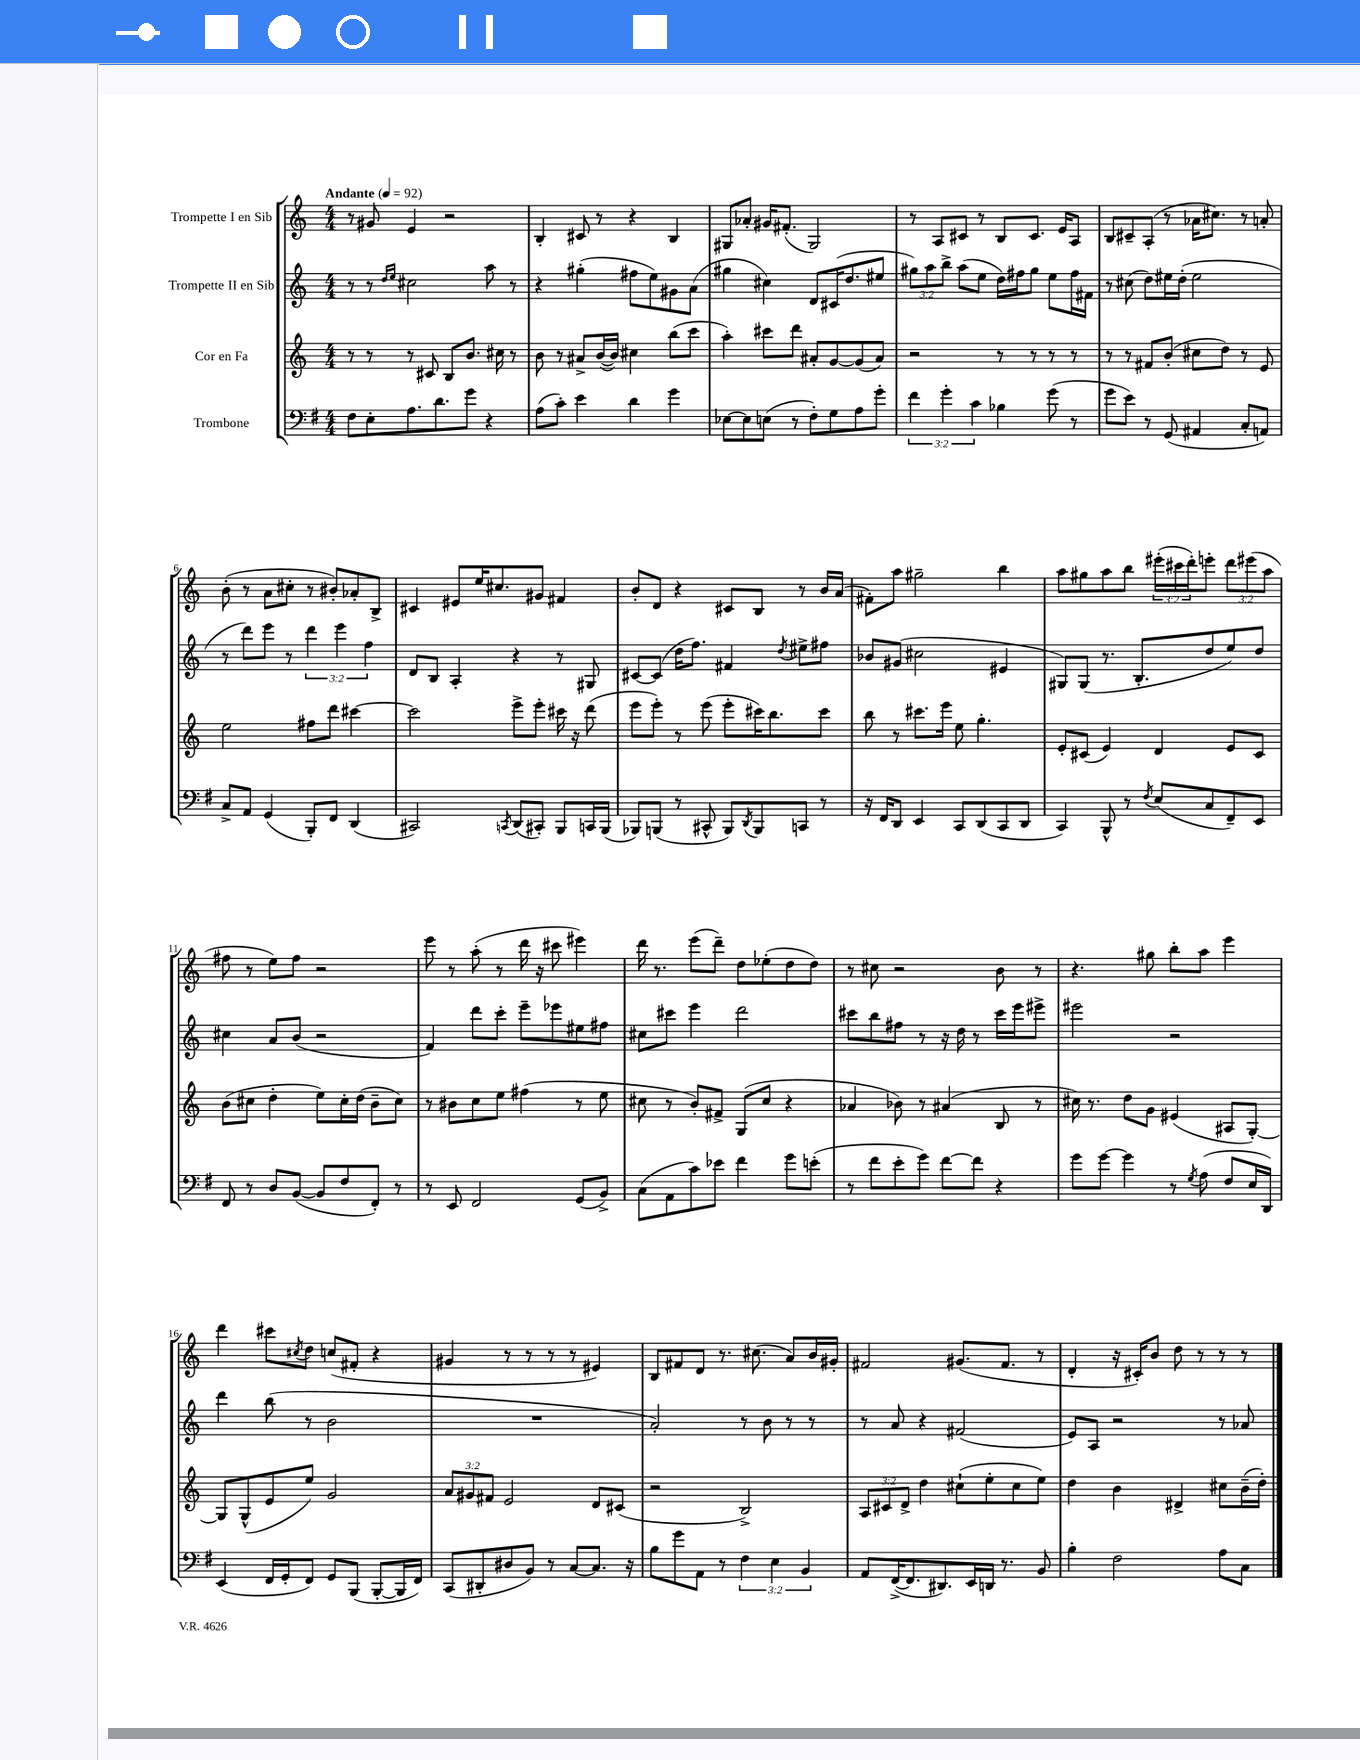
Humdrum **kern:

**kern	**kern	**kern	**kern
*staff4	*staff3	*staff2	*staff1
*clefF4	*clefG2	*clefG2	*clefG2
*k[f#]	*k[]	*k[]	*k[]
*M4/4	*M4/4	*M4/4	*M4/4
*MM92	*MM92	*MM92	*MM92
8F#	8r	8r	8r
8E'	8r	8r	8g#
.	.	16qqdd	.
.	.	16qqee	.
8.A	8r	2cc#	4e
.	8c#	.	.
8.d	.	.	.
.	8B	.	2r
8g	8.b	.	.
4r	.	8aa	.
.	16cc#	.	.
.	8r	8r	.
=	=	=	=
(8A	8b	4r	4B'
8c')	8r	.	.
4e	8a#^	(4gg#'	8c#
.	([16b	.	8r
.	16b])	.	.
4d	4cc#	8ff#	4r
.	.	8ee)	.
4g	(8bb	8g#	4B
.	8ccc	(8a	.
=	=	=	=
[8E-	4aa')	4gg#	8G#
8E-]	.	.	8a-'
(8E	8ccc#	4cc#)	16g#
.	.	.	(8.f#'
8r	8ddd	.	.
8F#')	8a#'	8d	2G#)
8G	[8g	(16c#	.
.	.	8.dd	.
8A	(8g]	.	.
8g'	8a#)	8ee#	.
=	=	=	=
6f#	2r	12gg#)	8r
.	.	12aa	.
.	.	.	8A
6g'	.	12bb^	.
.	.	(8aa	8c#
6c	.	.	.
.	.	8ee	8r
4B-	8r	16dd)	8B
.	.	16ff#	.
.	8r	8gg#	8.c#
(8g	8r	8ee	.
.	.	.	16e
8r	8r	16ff#	8A
.	.	16f#	.
=	=	=	=
8g	8r	8r	8B
8e)	8r	(8cc#	8c#~
8r	8f#	8dd)	(8A'
(8GG	(8b'	16ee#	8r
.	.	(16dd'	.
4AA#	8cc#	2ee#	16a-
.	.	.	8.cc#)
.	8dd)	.	.
8C'	8r	.	8r
8AA)	8e	.	8a'
=	=	=	=
8C^	2ee	8r	(8b'
8AA	.	8ddd)	8r
(4GG	.	8eee	8a
.	.	8r	8cc#'
8BBB')	8ff#	6ddd	8r
8FF#	8ddd	.	8b#')
.	.	6eee	.
(4DD	[4ccc#	.	8a-'
.	.	6ff	.
.	.	.	8B^
=	=	=	=
2CC#)	2ccc#]	8d	4c#
.	.	8B	.
.	.	4A'	8e#
.	.	.	16ee
.	.	.	8.cc#
8qCC	.	.	.
(8DD	8eee^	4r	.
8CC#')	8eee'	.	8g#
8BBB	16ccc#	8r	4f#
.	16r	.	.
16CC	(8ddd	8G#	.
(16BBB	.	.	.
=	=	=	=
8BBB-)	8eee	[8c#	8b'
(8BBB	8eee')	(8c#]	8d
8r	8r	16dd	4r
.	.	8.ff)	.
8CC#^^	(8eee	.	.
8BBB)	8eee'	4f#	8c#
8qDD	.	.	.
8BBB	16ccc#)	.	8B
.	8.bb	.	.
.	.	8qdd	.
8CC	.	8ee#^	8r
8r	8ccc#	8ff#	16b
.	.	.	(16a
=	=	=	=
16r	8bb	8b-	8f#')
16FF#	.	.	.
8DD	8r	(8g#	8aa
4EE	8.ccc#	2cc#	2gg#~
.	16eee	.	.
8CC	8ee	.	.
(8DD	4.gg'	.	.
8CC	.	4e#	4bb
8DD	.	.	.
=	=	=	=
4CC)	8e'	8G#)	8aa
.	(8c#	(8G#	8gg#
8BBB^^	4e)	8.r	8aa
8r	.	.	8bb
.	.	8.B'	.
8qF#	.	.	.
(8E	4d	.	(24eee#'
.	.	.	24ccc#
.	.	.	24ddd')
8C	.	8dd	8eee'
8FF#~)	8e	8ee)	12ddd
.	.	.	(12eee#
8EE	8c#	8dd	.
.	.	.	12aa
=	=	=	=
8FF#	(8b	4cc#	8ff#
8r	8cc#	.	8r
8D	4dd'	8a	8ee)
([8BB	.	(8b	8ff#
8BB]	8ee)	2r	2r
8F#	16cc#'	.	.
.	(16dd	.	.
8FF#')	8b~	.	.
8r	8cc#)	.	.
=	=	=	=
8r	8r	4f)	8eee
8EE	8b#	.	8r
2FF#	8cc	8ddd	(8aa'
.	8ee	8ccc'	8r
.	(4ff#	8eee~	16ddd
.	.	.	16r
.	.	8eee-	8ccc#
(8GG	8r	8ee#	4eee#)
8BB^)	8ee	8ff#	.
=	=	=	=
(8C	8cc#	8cc#	16ddd
.	.	.	8.r
8AA	8r	8ccc#	.
8c)	8b')	4eee	(8eee
8e-	8f#^	.	8ddd~)
4f#	(8G	2ddd	8dd
.	8cc#	.	(8ee-'
8g	4r	.	8dd
(8e'	.	.	8dd)
=	=	=	=
8r	4a-	8ccc#	8r
8f#	.	8bb	8cc#
8e'	8b-)	8ff#	2r
8g)	8r	8r	.
[8f#	(4a#	16r	.
.	.	16dd	.
8f#]	.	8r	.
4r	8B	16ccc#	8b
.	.	16eee	.
.	8r	8eee#^	8r
=	=	=	=
8g	16cc#)	2eee#	4.r
.	8.r	.	.
[8g	.	.	.
4g]	8dd	.	.
.	8g	.	8gg#
8r	(4e#	2r	8bb'
8qG	.	.	.
(8A	.	.	8aa
8F#	8A#	.	4eee
16E	[8G')	.	.
16DD)	.	.	.
=	=	=	=
(4EE	8G]	4ddd	4ddd
.	(8G^^	.	.
16FF#	8e	(8bb	8ccc#
16GG'	.	.	.
.	.	.	8qcc#
8FF#)	8ee)	8r	8dd
8GG	2g	2b	(8cc
(8BBB	.	.	8f#'
[8BBB'	.	.	4r
16BBB]	.	.	.
16FF#)	.	.	.
=	=	=	=
(8CC	12a	1r	4g#
.	12g#	.	.
8DD#'	.	.	.
.	12f#	.	.
8D#	2e	.	8r
8BB)	.	.	8r
8r	.	.	8r
[8C	.	.	8r
8.C]	8d	.	4e#)
.	(8c#	.	.
16r	.	.	.
=	=	=	=
8B	2r	2a')	8B
8g	.	.	8f#
8AA	.	.	8d
8r	.	.	8.r
6F#	2B^)	8r	.
.	.	.	(8.cc#
.	.	8b	.
6E	.	.	.
.	.	8r	8a)
6BB	.	.	.
.	.	8r	16b
.	.	.	16g#'
=	=	=	=
8AA	12A	8r	2f#
.	12c#	.	.
([16FF#^	.	8a	.
.	12d^	.	.
8.FF#]	.	.	.
.	4dd	4r	.
8.DD#)	.	.	.
.	(8cc#`	(2f#	(8.g#
16EE	.	.	.
16DD	8ee'	.	.
8.r	.	.	8.f#
.	8cc#	.	.
8BB	8ee)	.	8r
=	=	=	=
4B'	4dd	8e)	4d'
.	.	8A	.
2F#	4b	2r	16r
.	.	.	16c#')
.	.	.	8b
.	4d#^	.	8dd
.	.	.	8r
8A	8cc#	8r	8r
8C	(16b~	8a-	8r
.	16dd')	.	.
==	==	==	==
*-	*-	*-	*-
